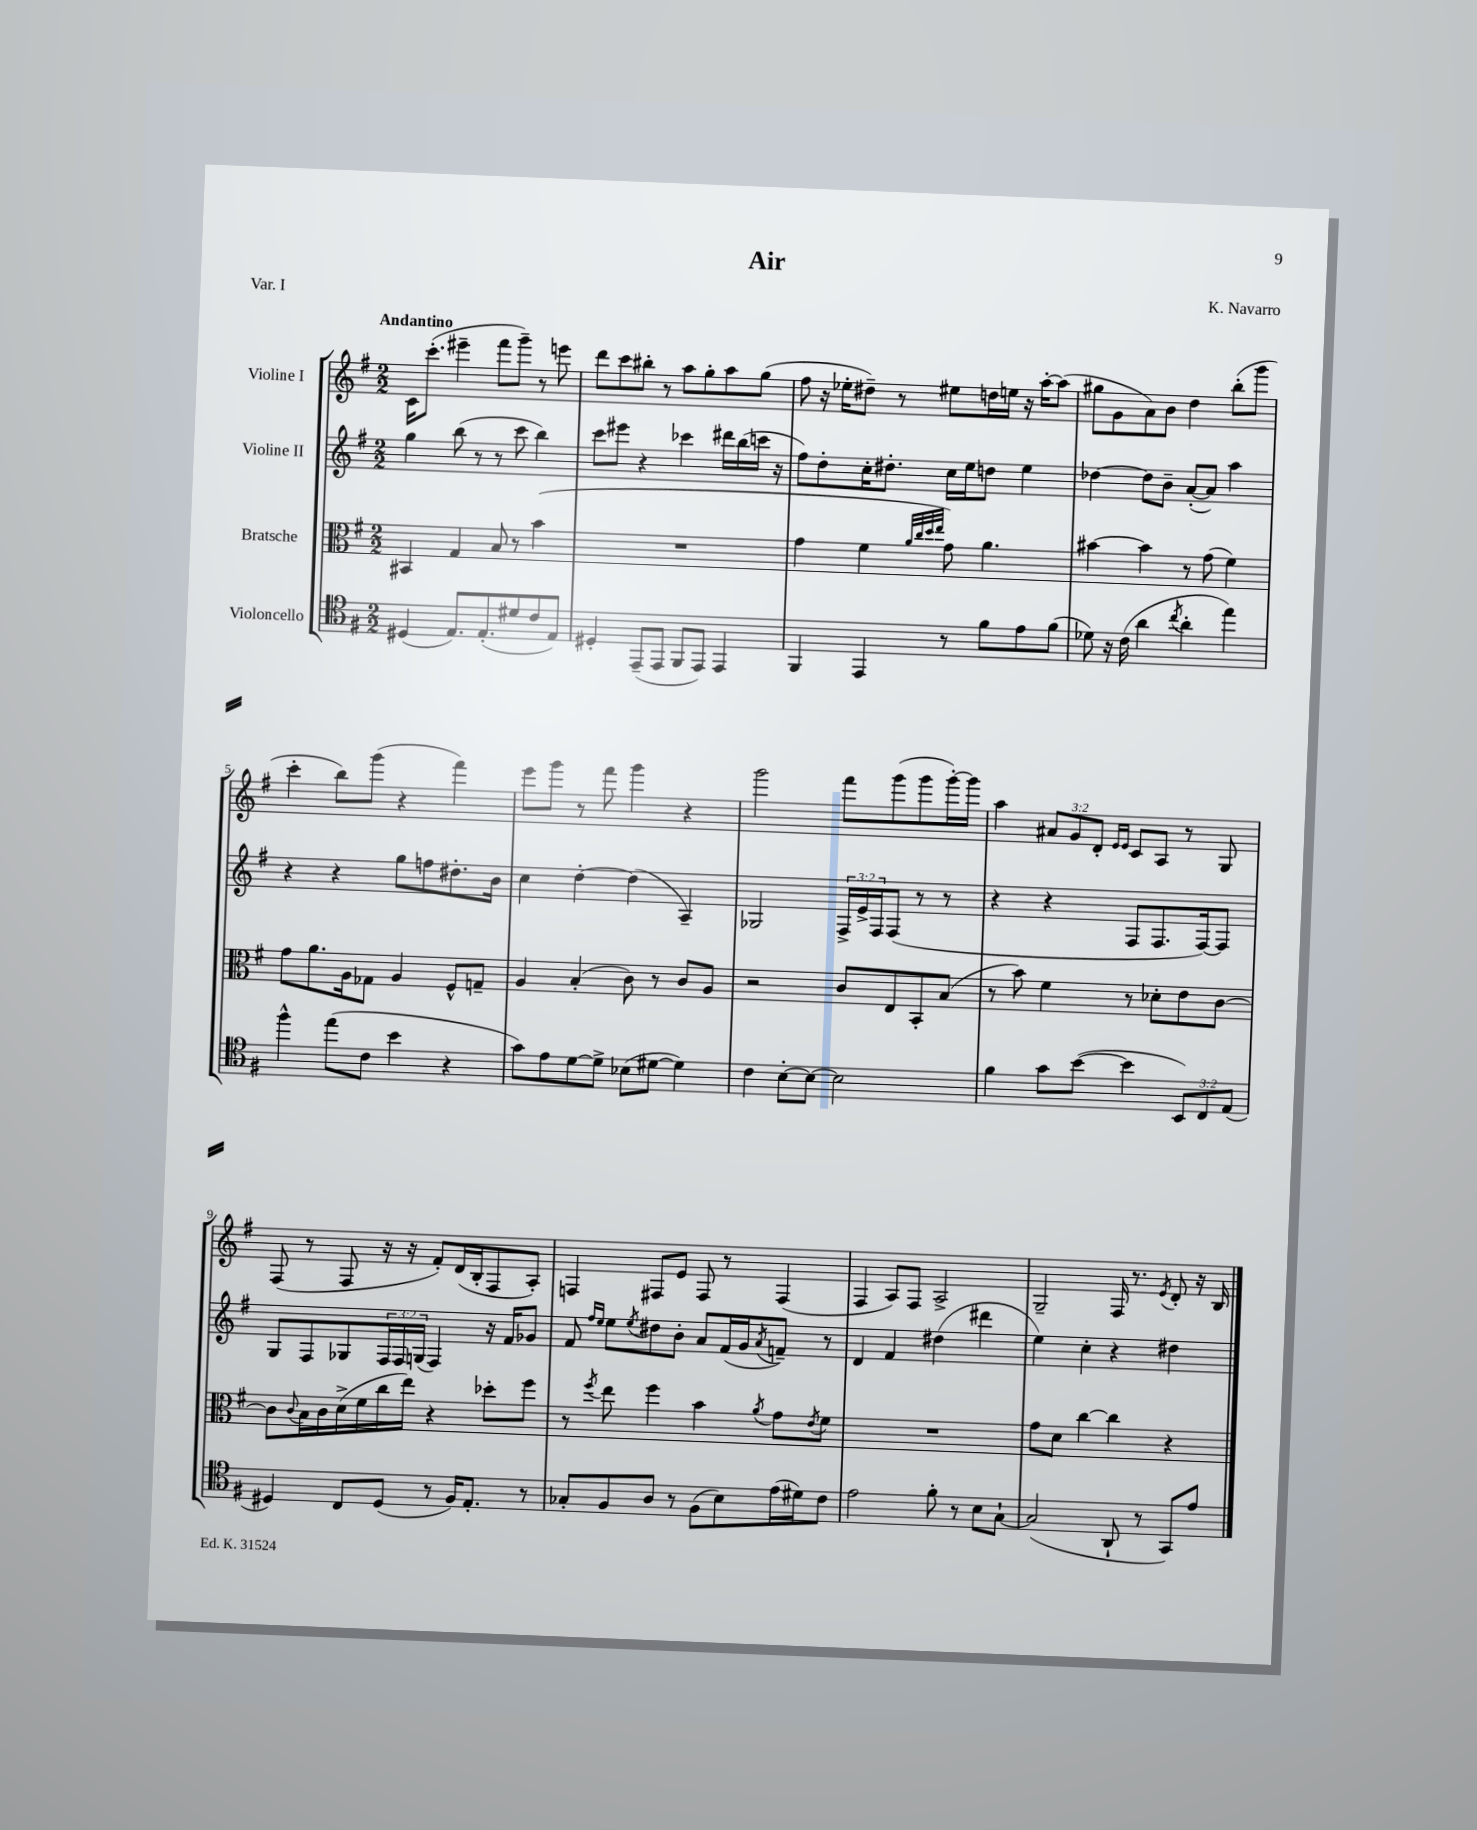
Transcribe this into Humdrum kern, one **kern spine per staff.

**kern	**kern	**kern	**kern
*staff4	*staff3	*staff2	*staff1
*clefC4	*clefC3	*clefG2	*clefG2
*k[f#]	*k[f#]	*k[f#]	*k[f#]
*M2/2	*M2/2	*M2/2	*M2/2
(4D#	4BB#	4gg	16c
.	.	.	(8.ccc'
8.E)	4G	(8bb	4eee#~
.	.	8r	.
(8.E'	.	.	.
.	8B	8r	8fff#
8d#	8r	8ccc	8ggg~)
8c	(4b	4bb)	8r
8E)	.	.	8eee
=	=	=	=
4D#'	1r	8ccc	8ddd
.	.	8eee#	8ccc
(8EE~	.	4r	8bb#'
8EE	.	.	8r
8FF#	.	4ccc-	8aa
8EE)	.	.	8gg'
4EE	.	16ddd#	8aa
.	.	(16bb	.
.	.	16ccc	(8gg
.	.	16r	.
=	=	=	=
4FF#	4g	8ff#)	8ff#
.	.	8dd'	16r
.	.	.	16ee-'
4EE	4f#	16cc'	8dd#~)
.	.	8.dd#'	.
.	.	.	8r
.	32qqa	.	.
.	32qqcc	.	.
.	32qqdd	.	.
.	32qqee	.	.
8r	8g)	16cc	8ee#
.	.	16ee	.
8f#	4.a	8dd	16dd
.	.	.	16ee
8e	.	4ee	16r
.	.	.	[16aa'
(8f#	.	.	(8aa]
=	=	=	=
8d-)	[4b#	[4dd-	8gg#
16r	.	.	8g
(16c	.	.	.
4a	4b#]	8dd-]	8a)
.	.	8b~	8b
8qcc	.	.	.
4a'	8r	([8a'	4dd
.	(8g	8a])	.
4ee)	4f#)	4aa	(8bb'
.	.	.	8ggg
=	=	=	=
4ff#^^	8g	4r	4ccc'
.	8.a	.	.
(8ee	.	4r	8bb)
.	16A	.	.
8c	8G-	.	(8ggg
4b	4A	8gg	4r
.	.	8ff	.
4r	8F#^^	8.dd#'	4fff#)
.	8G~	.	.
.	.	16b	.
=	=	=	=
8g)	4A	4cc	8eee
8e	.	.	8ggg
[8d	(4B'	[4dd'	8r
8d^]	.	.	8fff#
(8B-	8c)	(4dd]	4ggg
[8d#	8r	.	.
4d#])	8c	4A~)	4r
.	8A	.	.
=	=	=	=
4c	2r	2G-	2ggg
[8B'	.	.	.
8B_	.	.	.
2B]	8c	24F#^	8fff#
.	.	24e^	.
.	.	24F#	.
.	8E	(8F#	(8ggg
.	8BB'	8r	8ggg
.	(8B	8r	[16ggg')
.	.	.	16ggg]
=	=	=	=
4f#	8r	4r	4aa
.	8b)	.	.
8g	4f#	4r	12a#
.	.	.	12g
([8b	.	.	.
.	.	.	12d'
.	.	.	16qqe
.	.	.	16qqe
4b]	8r	8F#	8c
.	8d-'	8.F#	8A
12BB)	8e	.	8r
.	.	[16F#)	.
12C	.	.	.
.	[8c	8F#]	8G
(12E	.	.	.
=	=	=	=
4D#)	8c]	8G	(8F#
.	8qqc	.	.
.	16B	8F#	8r
.	16c	.	.
8C	(16d^	8G-	8F#
.	16f#	.	.
(8D#	16cc	24F#	16r
.	.	24F#	.
.	16ee)	.	16r
.	.	(24G	.
8r	4r	4F#)	8f#')
16F#)	.	.	(16d
8.E'	.	.	16B'
.	8dd-'	16r	8F#
.	.	16f#	.
8r	8ff#	8g-	8A')
=	=	=	=
8G-'	8r	8f#	4F
.	.	16qqff#	.
.	8qff#	16qqee	.
8F#	8ee	8ee	.
.	.	8qee	.
8A	4ff#	8dd#	8F#
8r	.	8b'	8e
(8F#	4b	8a	8F#
8B)	.	(16f#	8r
.	.	16g	.
.	8qa	8qa	.
(16e	8g	8f~)	(4F#
16d#)	.	.	.
.	8qe	.	.
8c	8f#	8r	.
=	=	=	=
2e	1r	4d	4F#
.	.	4f#	8A)
.	.	.	8F#
8f#'	.	(4dd#	2A^
8r	.	.	.
8B	.	4ddd#	.
[8G`	.	.	.
=	=	=	=
(2G]	8g	4ee)	2G~
.	8d	.	.
.	[4cc	4cc'	.
8AA`	4cc]	4r	16F#
.	.	.	8.r
8r	.	.	.
.	.	.	8qe
8GG)	4r	4dd#	8d'
8e	.	.	16r
.	.	.	16B
==	==	==	==
*-	*-	*-	*-
